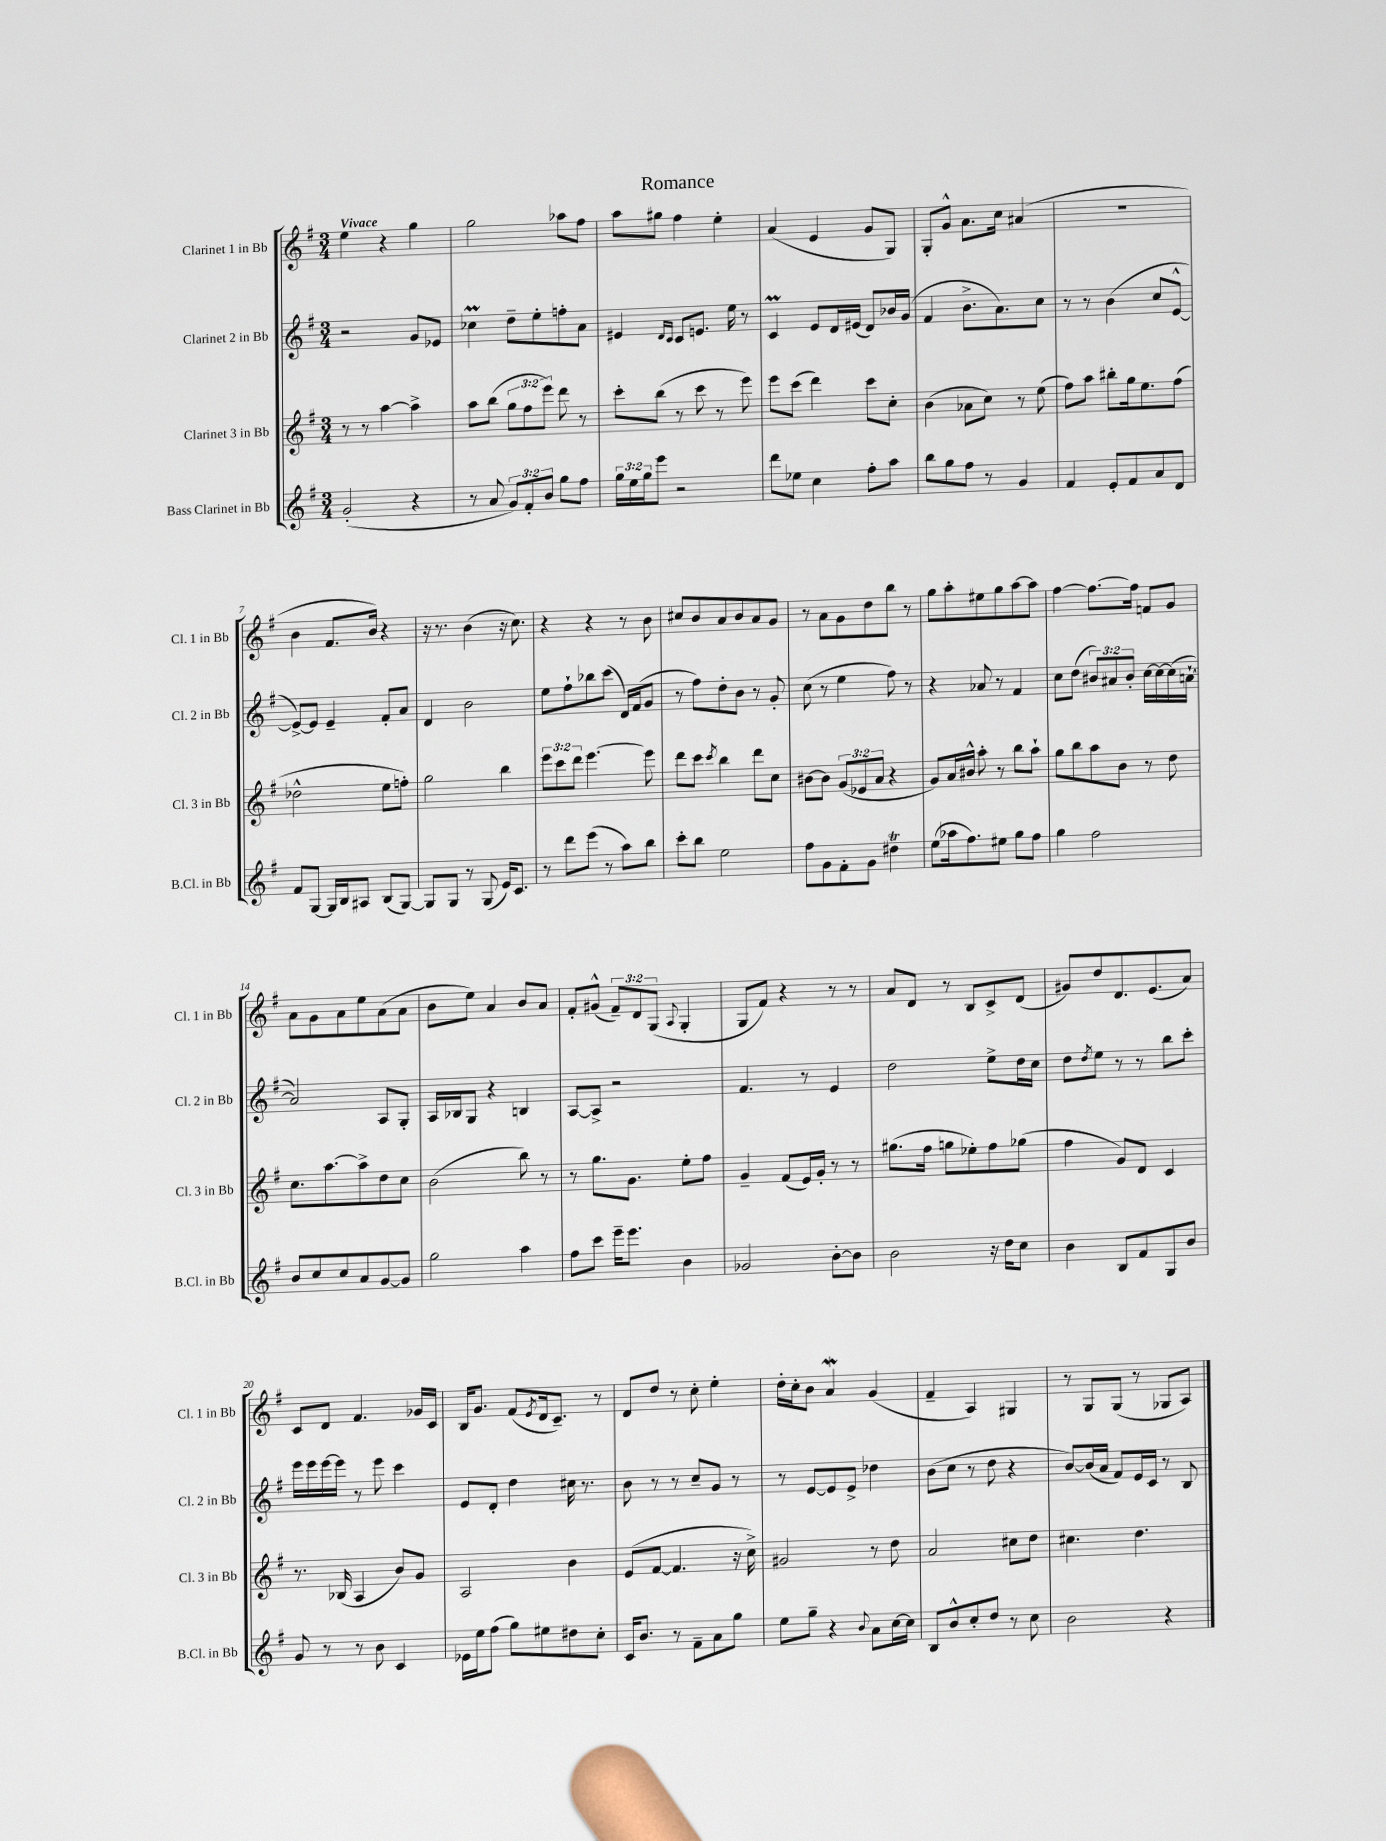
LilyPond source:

\header { title = "Romance" }
<<
\new StaffGroup <<
\new Staff = "s0" \with { instrumentName = "Clarinet 1 in Bb" shortInstrumentName = "Cl. 1 in Bb" } {
    \clef treble \key g \major \numericTimeSignature \time 3/4 \override Staff.TupletNumber.text = #tuplet-number::calc-fraction-text \tempo "Vivace"
    e''4 r4 g''4 |
    g''2 aes''8 fis''8 |
    a''8 gis''8 fis''4 e''4-. |
    a'4( e'4 g'8 g8) |
    g8-. g'8-^ a'8. c''16 ais'4( |
    R2. |
    b'4 fis'8. b'16) r4 |
    r16 r8. b'4( r16 c''8.) |
    r4 r4 r8 b'8 |
    cis''8 b'8 a'8 b'8 a'8 g'8 |
    r8 a'8 g'8 d''8 b''8 r8 |
    g''8 a''8-. eis''8 g''8 a''8~ a''8 |
    fis''4~ fis''8.~ fis''16 f'8 g'8 |
    a'8 g'8 a'8 e''8 a'8( a'8 |
    b'8 e''8) a'4 b'8 a'8 |
    fis'8-. gis'8-^( \tuplet 3/2 { fis'8--) d'8 g8( } \appoggiatura { a8 } g4-. |
    g8 fis'8) r4 r8 r8 |
    a'8 d'8 r8 b8 c'8-> d'8( |
    gis'8) d''8 d'8. e'8.( a'8) |
    c'8 d'8 fis'4. ges'16 c'16 |
    b16 g'8. fis'8( \acciaccatura { e'8 } d'16 c'8.--) r8 |
    d'8 d''8 r8 c''8-. e''4-. |
    d''16-. c''16-. b'8 a'4\mordent g'4( |
    fis'4-- a4) gis4 |
    r8 g8 g8( r8 ges8 a8) \bar "|." |
}
\new Staff = "s1" \with { instrumentName = "Clarinet 2 in Bb" shortInstrumentName = "Cl. 2 in Bb" } {
    \clef treble \key g \major \numericTimeSignature \time 3/4 \override Staff.TupletNumber.text = #tuplet-number::calc-fraction-text
    r2 g'8 ees'8 |
    ces''4\prall d''8-- e''8-. f''8-. a'8 |
    eis'4 \grace { d'16 c'16 } c'8 e'8. e''16 r8 |
    c'4\prall e'8 d'16 eis'16( d'8) bes'16 g'16( |
    fis'4 b'8.-> a'8.) c''8 |
    r8 r8 b'4( c''8 e'8~-^ |
    e'8~->) e'8 e'4-- fis'8-. a'8 |
    d'4 b'2 |
    e''8 fis''8-! bes''8 c'''8( d'16) fis'16( g'8 |
    r8 fis''8) d''8-. b'8 r8 g'8-. |
    c''8( r8 e''4 fis''8) r8 |
    r4 aes'8 r8 fis'4 |
    c''8 d''8( \tuplet 3/2 { bis'8) ais'8 bis'8-. } c''16~ c''16~ c''16( a'16~-! |
    a'2) a8 g8-. |
    a16 bes16 g8 r4 b4 |
    a8~ a8-> r2 |
    fis'4. r8 e'4 |
    d''2 e''8-> d''16 c''16 |
    d''8 \acciaccatura { d''8 } e''8 r8 r8 b''8 c'''8-. |
    e'''16 e'''16 e'''16~ e'''16 r8 e'''8 c'''4 |
    e'8 d'8-. d''4 cis''16 r8. |
    b'8 r8 r8 c''8-- g'8 r8 |
    r8 e'8~ e'8 e'8-> des''4 |
    b'8( c''8 r8 d''8 r4 |
    b'8~) b'16( a'16 fis'8) e'16 c'16 r8 b8 \bar "|." |
}
\new Staff = "s2" \with { instrumentName = "Clarinet 3 in Bb" shortInstrumentName = "Cl. 3 in Bb" } {
    \clef treble \key g \major \numericTimeSignature \time 3/4 \override Staff.TupletNumber.text = #tuplet-number::calc-fraction-text
    r8 r8 a''4~ a''4-> |
    a''8 b''8( \tuplet 3/2 { g''8 fis''8 e'''8) } d'''8 r8 |
    c'''8-. b''8( r8 c'''8 r8 e'''8) |
    e'''8 c'''8( d'''4) c'''8 c''8-. |
    b'4( aes'8 c''8) r8 e''8( |
    fis''8) a''8 bis''8-. g''16 e''8. fis''8( |
    des''2-^ e''8 f''8-.) |
    g''2 b''4 |
    \tuplet 3/2 { e'''8 c'''8 d'''8 } e'''4.~ e'''8 |
    d'''8 c'''8 \acciaccatura { c'''8 } b''4 d'''8 c''8 |
    bis'8~ bis'8 \tuplet 3/2 { g'8( ees'8 a'8 } r4 |
    g'8) a'16 bis'16-^ a''8-. r8 b''8 a''8-! |
    g''8 b''8 a''8 b'8 r8 d''8 |
    c''8. a''8.~ a''8-> d''8 c''8 |
    b'2( b''8) r8 |
    r8 g''8. g'8. e''8-. fis''8 |
    g'4-- fis'8( e'16) g'16-. r8 r8 |
    gis''8.( fis''16 g''8 ees''8-.) fis''8 ges''8( |
    fis''4 g'8) d'8 c'4 |
    r8. bes16( a4 b'8) g'8 |
    a2 b'4 |
    e'8( fis'8~ fis'4. r16 c''16->) |
    gis'2 r8 d''8 |
    a'2 cis''8 d''8 |
    cis''4. d''4. \bar "|." |
}
\new Staff = "s3" \with { instrumentName = "Bass Clarinet in Bb" shortInstrumentName = "B.Cl. in Bb" } {
    \clef treble \key g \major \numericTimeSignature \time 3/4 \override Staff.TupletNumber.text = #tuplet-number::calc-fraction-text
    g'2-.( r4 |
    r8 a'8 \tuplet 3/2 { g'8) fis'8-. b'8 } g''8 fis''8 |
    \tuplet 3/2 { g''16 e''16 g''16 } e'''8 r2 |
    d'''8 ees''8 c''4 fis''8-. a''8 |
    b''8 g''8 fis''8 r8 g'4 |
    fis'4 e'8-. fis'8 a'8 d'8 |
    fis'8 g8~ g16 b16 ais8 b8( g8~) |
    g8 g8 r8 g8( e'16) c'8. |
    r8 d'''8 e'''8( r8 a''8) b''8 |
    c'''8-. b''8 e''2 |
    fis''8 g'8 fis'8-. g'8 dis''4\trill |
    e''8( aes''16 fis''8.) eis''8 g''8 fis''8 |
    g''4 fis''2 |
    b'8 c''8 c''8 a'8 g'8~ g'8 |
    g''2 a''4 |
    fis''8 c'''8 e'''16-- e'''8. b'4 |
    ges'2 b'8~-. b'8 |
    b'2 r16 d''16 c''8 |
    b'4 b8 fis'8 g8 b'8 |
    g'8 r8 r8 b'8 c'4 |
    ees'16 e''16 fis''8( g''8) eis''8 dis''8 c''8-. |
    c'16 b'8. r8 fis'8-- a'8 g''8 |
    e''8 g''8-- r4 \appoggiatura { b'8 } a'8 c''16~ c''16 |
    b8 b'8-^ c''8-. d''8 r8 c''8 |
    b'2 r4 \bar "|." |
}
>>
>>
